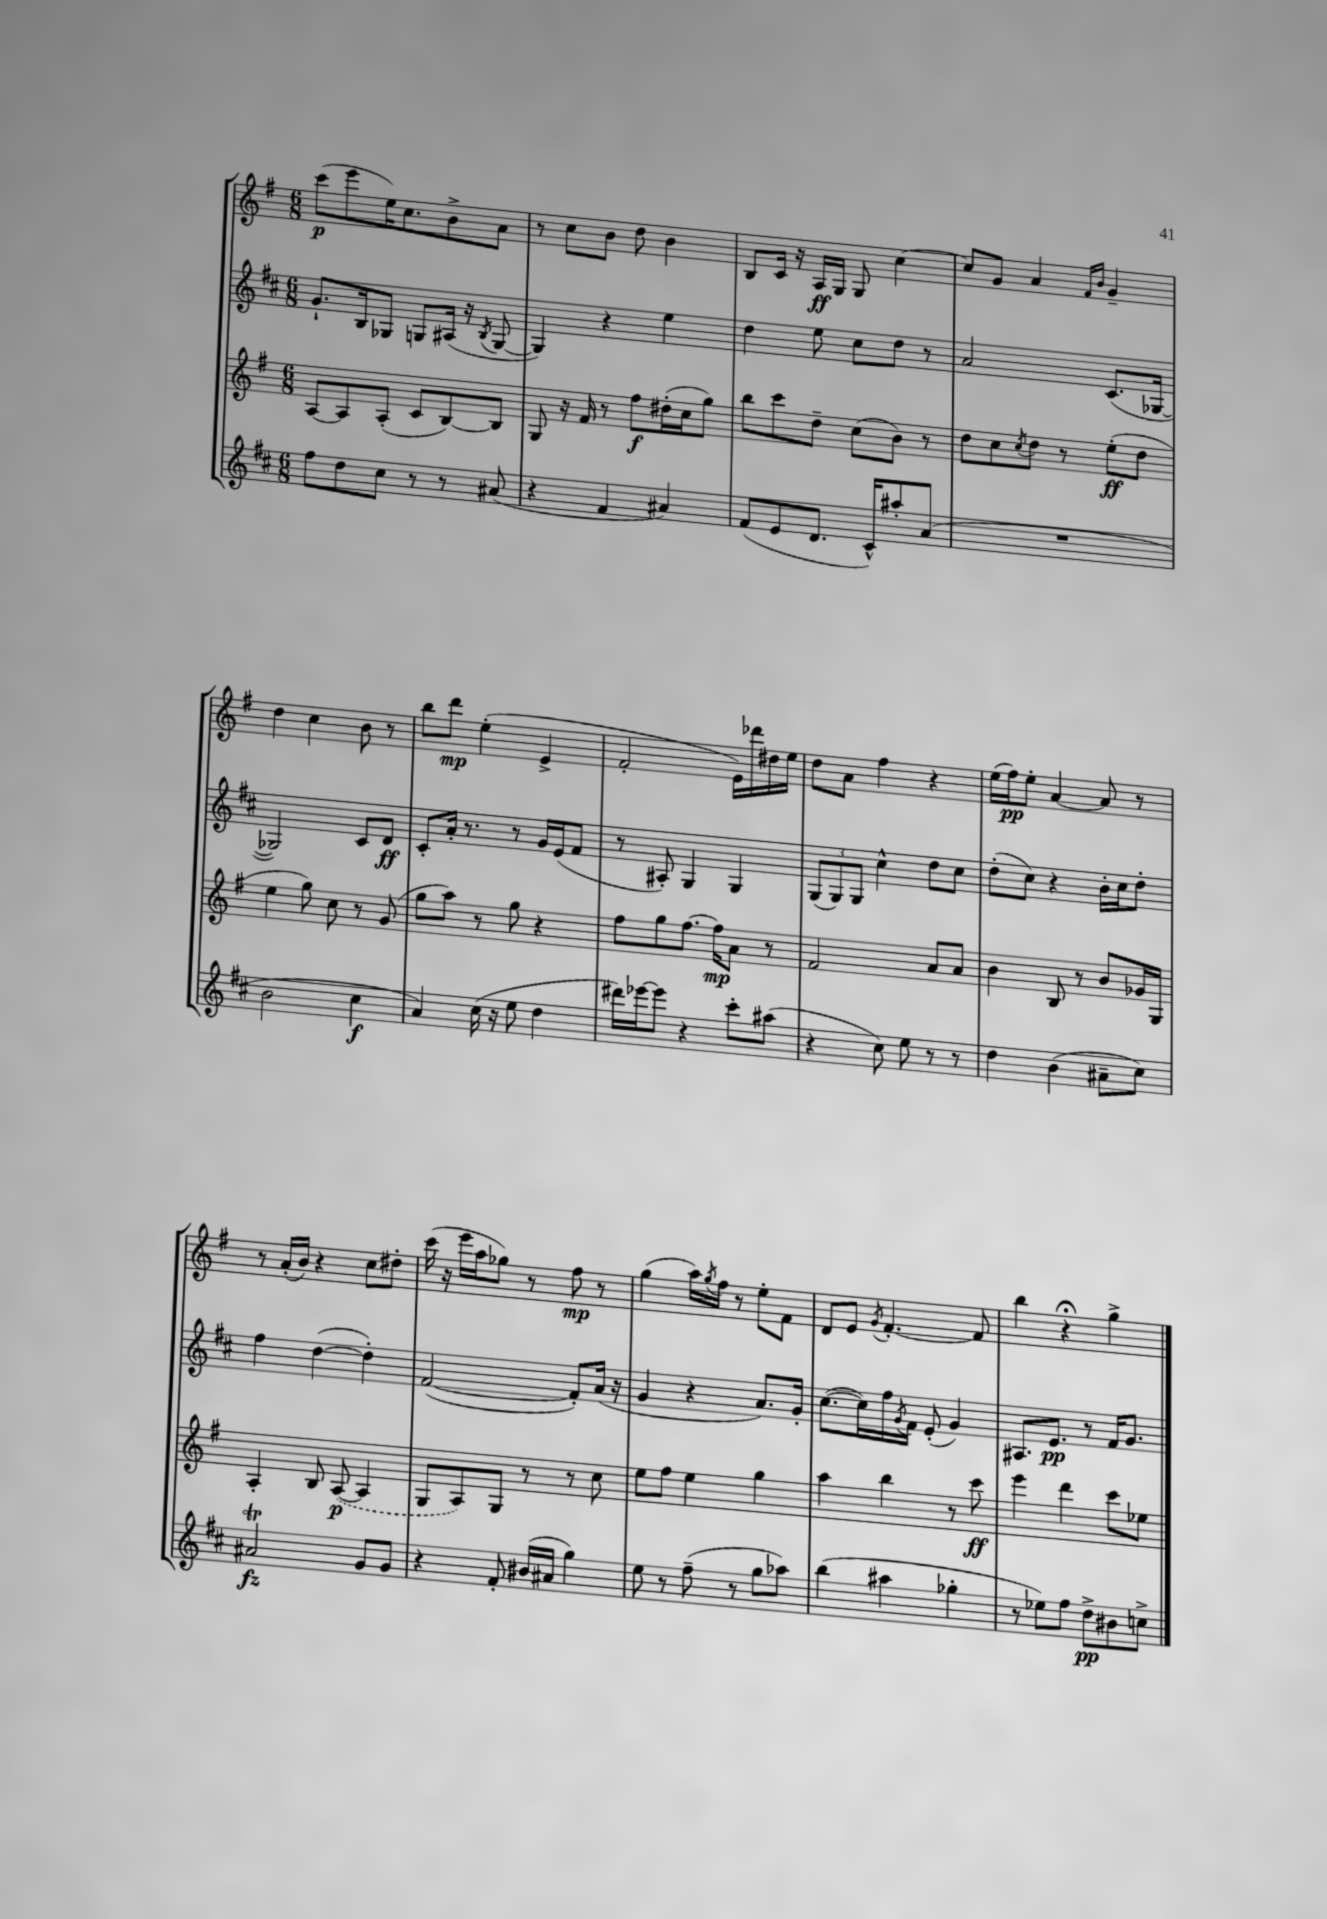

**kern	**dynam	**kern	**dynam	**kern	**dynam	**kern	**dynam
*part4	*part4	*part3	*part3	*part2	*part2	*part1	*part1
*staff4	*staff4	*staff3	*staff3	*staff2	*staff2	*staff1	*staff1
*clefG2	*	*clefG2	*	*clefG2	*	*clefG2	*
*k[f#c#]	*	*k[f#]	*	*k[f#c#]	*	*k[f#]	*
*M6/8	*	*M6/8	*	*M6/8	*	*M6/8	*
=21	=21	=21	=21	=21	=21	=21	=21
8ff#\L	.	[8A/L	.	8.g`/L	.	(8ccc\L	p
8dd\	.	8A/]	.	.	.	8eee\	.
.	.	.	.	16B/k	.	.	.
8cc#\J	.	(8A'/J	.	8G-X/J	.	16ee\K)	.
.	.	.	.	.	.	8.cc\	.
8r	.	8c/L	.	8Gn/L	.	.	.
8r	.	[8B/)	.	(16A#X/Jk	.	8b^\	.
.	.	.	.	16r	.	.	.
.	.	.	.	8qB/	.	.	.
(8a#X/	.	8B/J]	.	[8G/	.	8a\J	.
=22	=22	=22	=22	=22	=22	=22	=22
4r	.	8G/	.	4G/])	.	8r	.
.	.	16r	.	.	.	8cc\L	.
.	.	16f#/	.	.	.	.	.
4f#/	.	8r	.	4r	.	8b\J	.
.	.	8ff#\L	f	.	.	8dd\	.
4a#X/)	.	(16dd#X'\L	.	4ee\	.	4b\	.
.	.	16cc\J	.	.	.	.	.
.	.	8gg\J)	.	.	.	.	.
=23	=23	=23	=23	=23	=23	=23	=23
(8f#/L	.	8bb\L	.	4dd\	.	8B/L	.
8e/	.	8ccc\	.	.	.	16c/Jk	.
.	.	.	.	.	.	16r	.
8.d/J	.	8dd~\J	.	8ee\	.	16A/LL	ff
.	.	.	.	.	.	16G/JJ	.
.	.	(8cc\L	.	8cc#\L	.	8G/	.
16c#^^/KL)	.	.	.	.	.	.	.
8aa#X'/	.	8b\J)	.	8dd\J	.	[4cc\	.
(8a/J	.	8r	.	8r	.	.	.
=24	=24	=24	=24	=24	=24	=24	=24
2.r	.	8dd\L	.	2a/	.	8cc/L]	.
.	.	8cc\	.	.	.	8g/J	.
.	.	8qcc/	.	.	.	.	.
.	.	8dd\J	.	.	.	4a/	.
.	.	8r	.	.	.	.	.
.	.	.	.	.	.	16qqf#/LL	.
.	.	.	.	.	.	16qqb/JJ	.
.	.	(8ee'\L	ff	(8.c#/L	.	4g~/	.
.	.	8dd\J	.	.	.	.	.
.	.	.	.	[16G-X/Jk	.	.	.
!!LO:LB:g=z
=25	=25	=25	=25	=25	=25	=25	=25
2b\	.	4ee\	.	2G-X/])	.	4dd\	.
.	.	8gg\)	.	.	.	4cc\	.
.	.	8cc\	.	.	.	.	.
4cc#\	f	8r	.	8c#/L	.	8b\	.
.	.	(8g/	.	8d/J	ff	8r	.
=26	=26	=26	=26	=26	=26	=26	=26
4a/)	.	8gg\L	.	8c#'/L	.	8bb\L	.
.	.	8aa\J)	.	16a'/Jk	.	8ddd\J	mp
.	.	.	.	8.r	.	.	.
(16cc#\	.	8r	.	.	.	(4ee'\	.
16r	.	.	.	.	.	.	.
8ee\	.	8gg\	.	8r	.	.	.
4dd\	.	4r	.	16g/LL	.	4e^/	.
.	.	.	.	(16e/J	.	.	.
.	.	.	.	8f#/J	.	.	.
=27	=27	=27	=27	=27	=27	=27	=27
16ddd#X\LL)	.	8ff#\L	.	8r	.	2f#'/	.
[16eee-X\J	.	.	.	.	.	.	.
8eee-\J]	.	8gg\	.	8A#X'/)	.	.	.
4r	.	[8.ff#\J	.	4G/	.	.	.
.	.	16ff#\KL]	mp	.	.	.	.
8ccc#'\L	.	8a\J	.	4G/	.	16e\LL)	.
.	.	.	.	.	.	16ddd-X\	.
(8aa#X\J	.	8r	.	.	.	16dd#X\	.
.	.	.	.	.	.	16ee\JJ	.
=28	=28	=28	=28	=28	=28	=28	=28
4r	.	2f#/	.	(12G/L	.	8dd\L	.
.	.	.	.	12G/)	.	.	.
.	.	.	.	.	.	8a\J	.
.	.	.	.	12G/J	.	.	.
8cc#\)	.	.	.	4cc#^^\	.	4ff#\	.
8ee\	.	.	.	.	.	.	.
8r	.	8a/L	.	8dd\L	.	4r	.
8r	.	8a/J	.	8cc#\J	.	.	.
=29	=29	=29	=29	=29	=29	=29	=29
4dd\	.	4b\	.	(8dd'\L	.	(16ee\LL	.
.	.	.	.	.	.	16ff#\J)	pp
.	.	.	.	8cc#\J)	.	8ee'\J	.
(4b\	.	8B/	.	4r	.	[4a/	.
.	.	8r	.	.	.	.	.
8a#X~\L	.	8b/L	.	16b'\LL	.	8a/]	.
.	.	.	.	16cc#\J	.	.	.
8cc#\J)	.	16g-X/L	.	8dd'\J	.	8r	.
.	.	16G/JJ	.	.	.	.	.
!!LO:LB:g=z
=30	=30	=30	=30	=30	=30	=30	=30
2a#Xt/	fz	4A'/	.	4ff#\	.	8r	.
.	.	.	.	.	.	(16a'/LL	.
.	.	.	.	.	.	16b/JJ)	.
.	.	8B/	.	([4dd\	.	4r	.
.	.	([8A/	p	.	.	.	.
8g/L	.	4A/]	.	4dd'\])	.	8cc\L	.
8g/J	.	.	.	.	.	8dd#X'\J	.
=31	=31	=31	=31	=31	=31	=31	=31
4r	.	8G/L	.	([2f#/	.	(16ccc\	.
.	.	.	.	.	.	16r	.
.	.	8A/)	.	.	.	16eee\LL	.
.	.	.	.	.	.	16aa\J	.
8f#'/	.	8G/J	.	.	.	8gg-X\J)	.
(16b#X/LL	.	8r	.	.	.	8r	.
16a#X/JJ	.	.	.	.	.	.	.
4gg\)	.	8r	.	8f#'/L])	.	8ff#\	mp
.	.	8cc\	.	(16a/Jk	.	8r	.
.	.	.	.	16r	.	.	.
=32	=32	=32	=32	=32	=32	=32	=32
8ee\	.	8ee\L	.	4g/	.	(4gg\	.
8r	.	8ff#\J	.	.	.	.	.
(8ff#~\	.	4ee\	.	4r	.	16aa\LL)	.
.	.	.	.	.	.	8qgg/	.
.	.	.	.	.	.	16ff#\JJ	.
8r	.	.	.	.	.	8r	.
8gg\L	.	4gg\	.	8.a/L)	.	8ee'\L	.
8aa-X\J)	.	.	.	.	.	8f#\J	.
.	.	.	.	16g'/Jk	.	.	.
=33	=33	=33	=33	=33	=33	=33	=33
(4bb\	.	4aa\	.	([8.cc#\L	.	8d/L	.
.	.	.	.	.	.	8e/J	.
.	.	.	.	16cc#\L])	.	.	.
.	.	.	.	.	.	8qg/	.
4aa#X\	.	4bb\	.	16ff#\	.	[4.f#'/	.
.	.	.	.	8qg/	.	.	.
.	.	.	.	16f#\JJ	.	.	.
.	.	.	.	(8e'/	.	.	.
4gg-X'\	.	8r	.	4g/)	.	.	.
.	.	8ccc\	ff	.	.	8f#/]	.
=34	=34	=34	=34	=34	=34	=34	=34
8r	.	4eee\	.	8.A#X/L	.	4bb\	.
8ee-X\L)	.	.	.	.	.	.	.
.	.	.	.	8.e/J	pp	.	.
8ff#\J	.	4ddd\	.	.	.	4r;<	.
8dd^\L	pp	.	.	8r	.	.	.
8b#X\	.	8ccc\L	.	16f#/KL	.	4gg^\	.
.	.	.	.	8.g/J	.	.	.
8ccn^\J	.	8ee-X\J	.	.	.	.	.
==	==	==	==	==	==	==	==
*-	*-	*-	*-	*-	*-	*-	*-
